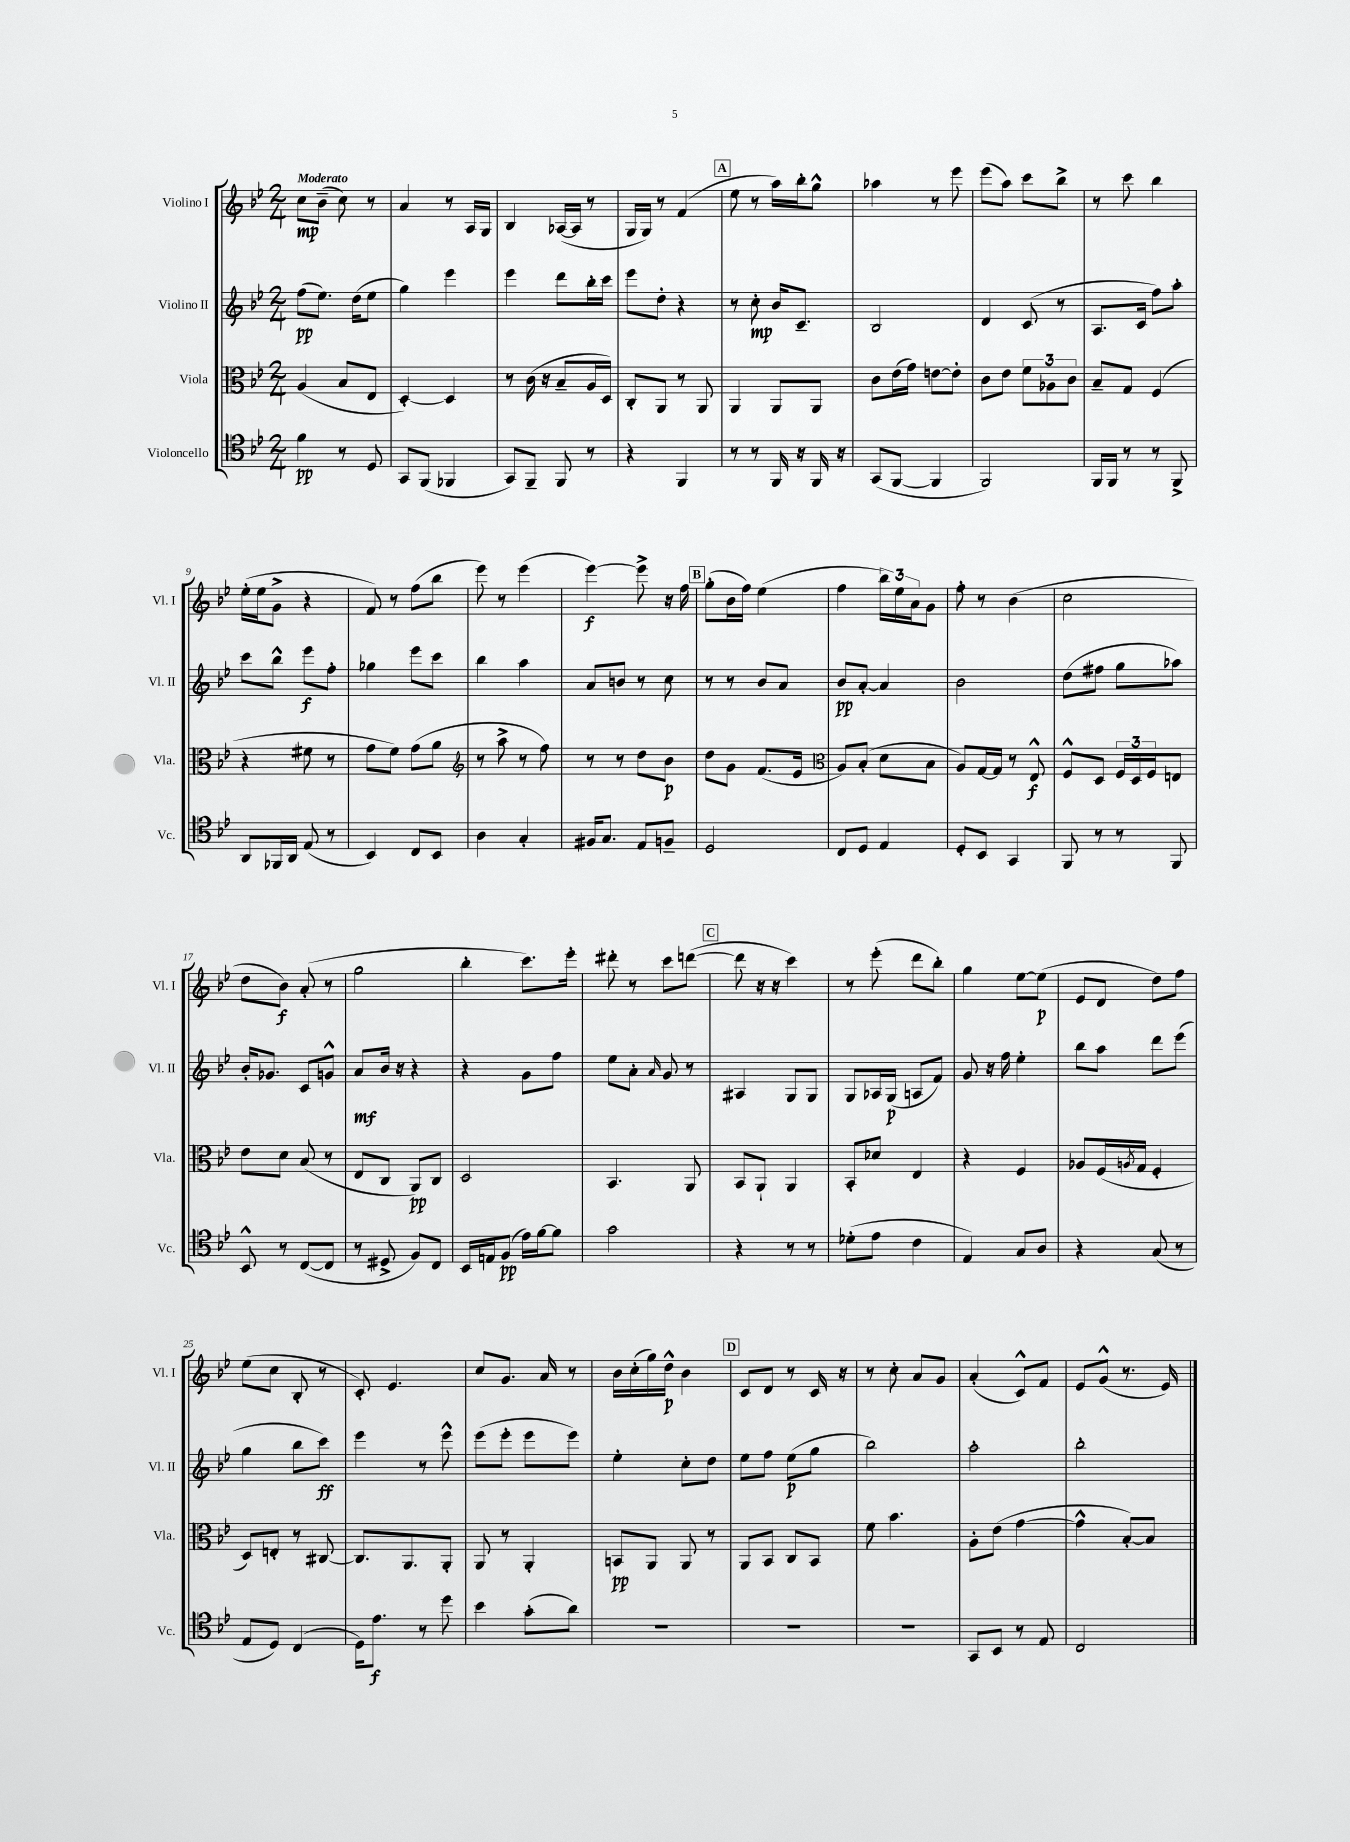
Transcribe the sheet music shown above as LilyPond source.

<<
\new StaffGroup <<
\new Staff = "s0" \with { instrumentName = "Violino I" shortInstrumentName = "Vl. I" } {
    \clef treble \key bes \major \numericTimeSignature \time 2/4 \tempo "Moderato"
    c''8\mp bes'8--( c''8) r8 |
    a'4 r8 a16 g16 |
    bes4 aes16~( aes16 r8 |
    g16 g16) r8 f'4( |
    \mark \markup { \box "A" } ees''8 r8 a''16) bes''16-. g''8-^ |
    aes''4 r8 ees'''8 |
    ees'''8( a''8) c'''8 bes''8-> |
    r8 c'''8 bes''4 |
    ees''16-.( ees''16 g'8-> r4 |
    f'8) r8 f''8( bes''8 |
    ees'''8) r8 ees'''4( |
    ees'''4~\f) ees'''8-> r16 f''16 |
    \mark \markup { \box "B" } g''8-.( bes'16 f''16) ees''4( |
    f''4 \tuplet 3/2 { bes''16) ees''16 a'16 } g'8 |
    f''8-. r8 bes'4( |
    c''2 |
    d''8 bes'8\f) a'8-.( r8 |
    g''2 |
    bes''4-. c'''8.) ees'''16-. |
    dis'''8-. r8 c'''8 d'''8~( |
    \mark \markup { \box "C" } d'''8 r16 r16 c'''4) |
    r8 ees'''8-.( d'''8 bes''8-.) |
    g''4 ees''8~ ees''8\p( |
    ees'8 d'8 d''8) f''8 |
    ees''8( c''8 bes8-. r8 |
    c'8-.) ees'4. |
    c''8 g'8. a'16 r8 |
    bes'16 c''16-.( g''16) d''16-^\p bes'4 |
    \mark \markup { \box "D" } c'8 d'8 r8 c'16 r16 |
    r8 c''8-. a'8 g'8 |
    a'4-.( c'8-^) f'8 |
    ees'8 g'8-^( r8. ees'16) \bar "|." |
}
\new Staff = "s1" \with { instrumentName = "Violino II" shortInstrumentName = "Vl. II" } {
    \clef treble \key bes \major \numericTimeSignature \time 2/4
    f''8\pp( ees''8.) d''16( ees''8 |
    g''4) ees'''4 |
    ees'''4 d'''8 bes''16-. c'''16 |
    ees'''8 d''8-. r4 |
    \mark \markup { \box "A" } r8 c''8-.\mp bes'16 c'8.-- |
    bes2 |
    d'4 c'8( r8 |
    a8. c'16 f''8) a''8-. |
    c'''8 bes''8-^ ees'''8\f f''8-. |
    ges''4 ees'''8 c'''8 |
    bes''4 a''4 |
    a'8 b'8 r8 c''8 |
    \mark \markup { \box "B" } r8 r8 bes'8 a'8 |
    bes'8\pp a'8~-. a'4 |
    bes'2 |
    d''8( fis''8 g''8 aes''8) |
    bes'16-. ges'8. c'8 g'8-^ |
    a'8\mf bes'16 r16 r4 |
    r4 g'8 f''8 |
    ees''8 a'8-. \grace { a'16 } g'8 r8 |
    \mark \markup { \box "C" } ais4 g8 g8 |
    g8 aes16 g16\p( a8 f'8) |
    g'8 r16 f''16 ees''4-. |
    bes''8 a''8 d'''8 ees'''8( |
    g''4 bes''8 c'''8\ff) |
    ees'''4 r8 ees'''8-^ |
    ees'''8( ees'''8-. ees'''8 ees'''8) |
    ees''4-. c''8-. d''8 |
    \mark \markup { \box "D" } ees''8 f''8 ees''8\p( g''8 |
    bes''2) |
    a''2-. |
    bes''2-. \bar "|." |
}
\new Staff = "s2" \with { instrumentName = "Viola" shortInstrumentName = "Vla." } {
    \clef alto \key bes \major \numericTimeSignature \time 2/4
    a4( bes8 ees8 |
    d4~-.) d4 |
    r8 c'16( r16 bes8-- a16 d16) |
    c8-. a,8 r8 a,8 |
    \mark \markup { \box "A" } a,4 a,8 a,8 |
    c'8 ees'16( g'16) e'8~ e'8-. |
    c'8 ees'8 \tuplet 3/2 { f'8 aes8 c'8 } |
    bes8-- g8 f4( |
    r4 fis'8 r8 |
    g'8 f'8) g'8( a'8 |
    \clef treble r8 a''8-> r8 f''8) |
    r8 r8 d''8 bes'8\p |
    \mark \markup { \box "B" } d''8 g'8 f'8.( ees'16 |
    \clef alto a8) bes8-.( d'8 bes8 |
    a8) g16~ g16 r8 ees8-^\f |
    f8-^ d8 \tuplet 3/2 { f16 d16 f16 } e8 |
    ees'8 d'8 bes8( r8 |
    ees8 c8 a,8\pp) c8 |
    d2 |
    bes,4. a,8 |
    \mark \markup { \box "C" } bes,8 a,8-! a,4 |
    bes,8-. des'8 ees4 |
    r4 f4 |
    aes8 f16( \acciaccatura { a8 } g16 f4-. |
    d8) e8-. r8 cis8~ |
    cis8. a,8. a,8-. |
    a,8 r8 a,4-. |
    b,8\pp a,8 a,8 r8 |
    \mark \markup { \box "D" } a,8 bes,8 c8 bes,8 |
    f'8 bes'4. |
    a8-. ees'8( g'4~ |
    g'4-^ bes8~-.) bes8 \bar "|." |
}
\new Staff = "s3" \with { instrumentName = "Violoncello" shortInstrumentName = "Vc." } {
    \clef tenor \key bes \major \numericTimeSignature \time 2/4
    f'4\pp r8 d8 |
    g,8 f,8( fes,4 |
    g,8) f,8-- f,8 r8 |
    r4 f,4 |
    \mark \markup { \box "A" } r8 r8 f,16 r16 f,16 r16 |
    g,8( f,8~ f,4 |
    f,2) |
    f,16 f,16 r8 r8 f,8-> |
    a,8 fes,16 a,16 ees8( r8 |
    bes,4) c8 bes,8 |
    a4 g4-. |
    fis16 g8. ees8 f8-- |
    \mark \markup { \box "B" } d2 |
    c8 d8 ees4 |
    d8-. bes,8 g,4 |
    f,8 r8 r8 f,8 |
    bes,8-^ r8 c8~( c8 |
    r8 dis8-> f8) c8 |
    bes,16 e16 f8\pp( ees'16) f'16~ f'8 |
    g'2 |
    \mark \markup { \box "C" } r4 r8 r8 |
    des'8-.( ees'8 c'4 |
    ees4) g8 a8 |
    r4 g8( r8 |
    ees8 d8) c4( |
    d16) ees'8.\f r8 d''8 |
    bes'4 g'8-.( a'8) |
    R2 |
    \mark \markup { \box "D" } R2 |
    R2 |
    g,8 bes,8 r8 ees8 |
    c2 \bar "|." |
}
>>
>>
